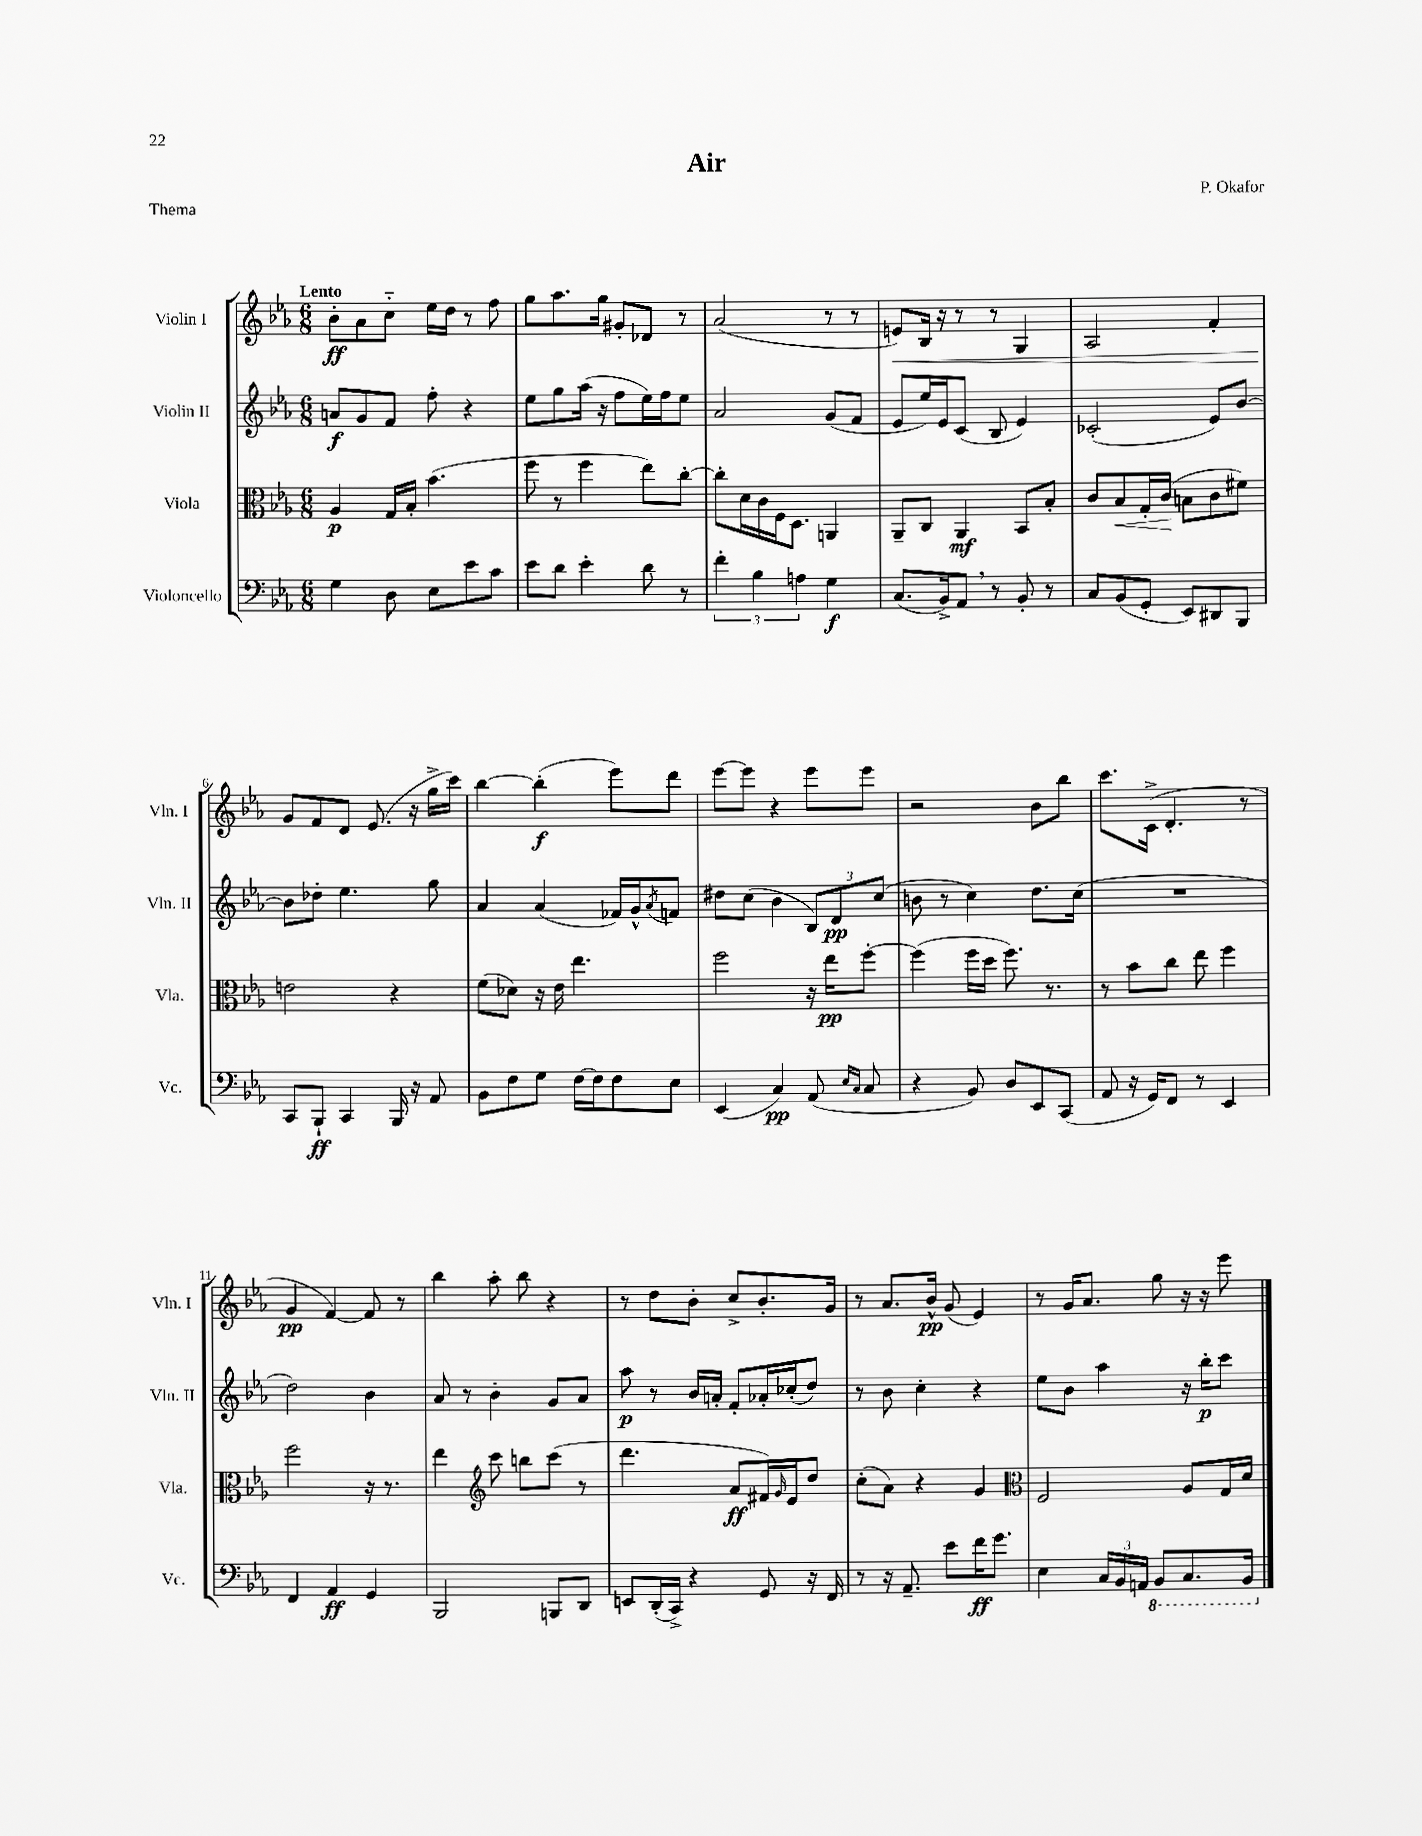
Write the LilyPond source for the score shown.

\header { title = "Air" composer = "P. Okafor" piece = "Thema" }
<<
\new StaffGroup <<
\new Staff = "s0" \with { instrumentName = "Violin I" shortInstrumentName = "Vln. I" } {
    \clef treble \key ees \major \numericTimeSignature \time 6/8 \tempo "Lento"
    bes'8-.\ff aes'8 c''8-_ ees''16 d''16 r8 f''8 |
    g''8 aes''8. g''16 gis'8-. des'8 r8 |
    aes'2( r8 r8 |
    e'8\<) bes16 r16 r8 r8 g4 |
    aes2 f'4-. |
    g'8\! f'8 d'8 ees'8.( r16 g''16-> c'''16) |
    bes''4~ bes''4-.\f( ees'''8) d'''8 |
    ees'''8~ ees'''8 r4 ees'''8 ees'''8 |
    r2 bes'8 bes''8 |
    c'''8. c'16->( d'4.-. r8 |
    g'4\pp f'4~) f'8 r8 |
    bes''4 aes''8-. bes''8 r4 |
    r8 d''8 bes'8-. c''8-> bes'8.-. g'16 |
    r8 aes'8. bes'16-^\pp g'8( ees'4) |
    r8 g'16 aes'8. g''8 r16 r16 ees'''8 \bar "|." |
}
\new Staff = "s1" \with { instrumentName = "Violin II" shortInstrumentName = "Vln. II" } {
    \clef treble \key ees \major \numericTimeSignature \time 6/8
    a'8\f g'8 f'8 f''8-. r4 |
    ees''8 g''8 aes''16( r16 f''8 ees''16) f''16 ees''8 |
    aes'2 g'8( f'8 |
    ees'8 ees''16) ees'16 c'8( bes8 ees'4) |
    ces'2-.( ees'8) bes'8~ |
    bes'8 des''8-. ees''4. g''8 |
    aes'4 aes'4( fes'16) g'16-^ \acciaccatura { aes'8 } f'8 |
    dis''8 c''8( bes'4 \tuplet 3/2 { bes8) d'8\pp c''8( } |
    b'8 r8 c''4) d''8. c''16( |
    R2. |
    d''2) bes'4 |
    aes'8 r8 bes'4-. g'8 aes'8 |
    aes''8\p r8 bes'16 a'16-. f'8-. aes'16-. ces''16-.( d''8) |
    r8 bes'8 c''4-. r4 |
    ees''8 bes'8 aes''4 r16 bes''16-.\p c'''8 \bar "|." |
}
\new Staff = "s2" \with { instrumentName = "Viola" shortInstrumentName = "Vla." } {
    \clef alto \key ees \major \numericTimeSignature \time 6/8
    aes4\p g16 bes16-. bes'4.( |
    f''8 r8 f''4 ees''8) c''8~-. |
    c''8-. d'16 c'16 f16 d8. a,4 |
    aes,8-- c8 aes,4\mf bes,8 bes8-. |
    c'8 bes8\< g16-. c'16\!( b8 c'8 fis'8) |
    e'2 r4 |
    f'8( des'8) r16 ees'16 ees''4. |
    f''2 r16 ees''16\pp f''8~-. |
    f''4( f''16 d''16 f''8.) r8. |
    r8 bes'8 c''8 ees''8 f''4 |
    f''2 r16 r8. |
    ees''4 \clef treble c'''8 b''8 c'''8( r8 |
    d'''4. aes'8\ff fis'16) \grace { g'16 } ees'16 d''8 |
    c''8-.( aes'8) r4 g'4 |
    \clef alto f2 aes8 g16 d'16 \bar "|." |
}
\new Staff = "s3" \with { instrumentName = "Violoncello" shortInstrumentName = "Vc." } {
    \clef bass \key ees \major \numericTimeSignature \time 6/8
    g4 d8 ees8 ees'8 c'8 |
    ees'8 d'8 ees'4-. d'8 r8 |
    \tuplet 3/2 { f'4-. bes4 a4 } g4\f |
    c8.( bes,16->) aes,8 \breathe r8 bes,8-. r8 |
    c8 bes,8( g,8-. ees,8) dis,8 bes,,8 |
    c,8 bes,,8-!\ff c,4 bes,,16 r16 aes,8 |
    bes,8 f8 g8 f16~ f16 f8 ees8 |
    ees,4( c4\pp) aes,8( \grace { ees16 c16 } c8 |
    r4 bes,8) d8 ees,8 c,8( |
    aes,8 r16 g,16) f,8 r8 ees,4 |
    f,4 aes,4\ff g,4 |
    bes,,2 b,,8 d,8 |
    e,8 d,16-.( c,16->) r4 g,8 r16 f,16 |
    r8 r16 aes,8.-- ees'8 f'16\ff g'8. |
    ees4 \tuplet 3/2 { c16 bes,16 a,16 } \ottava #-1 bes,,8 c,8. bes,,16 \ottava #0 \bar "|." |
}
>>
>>
